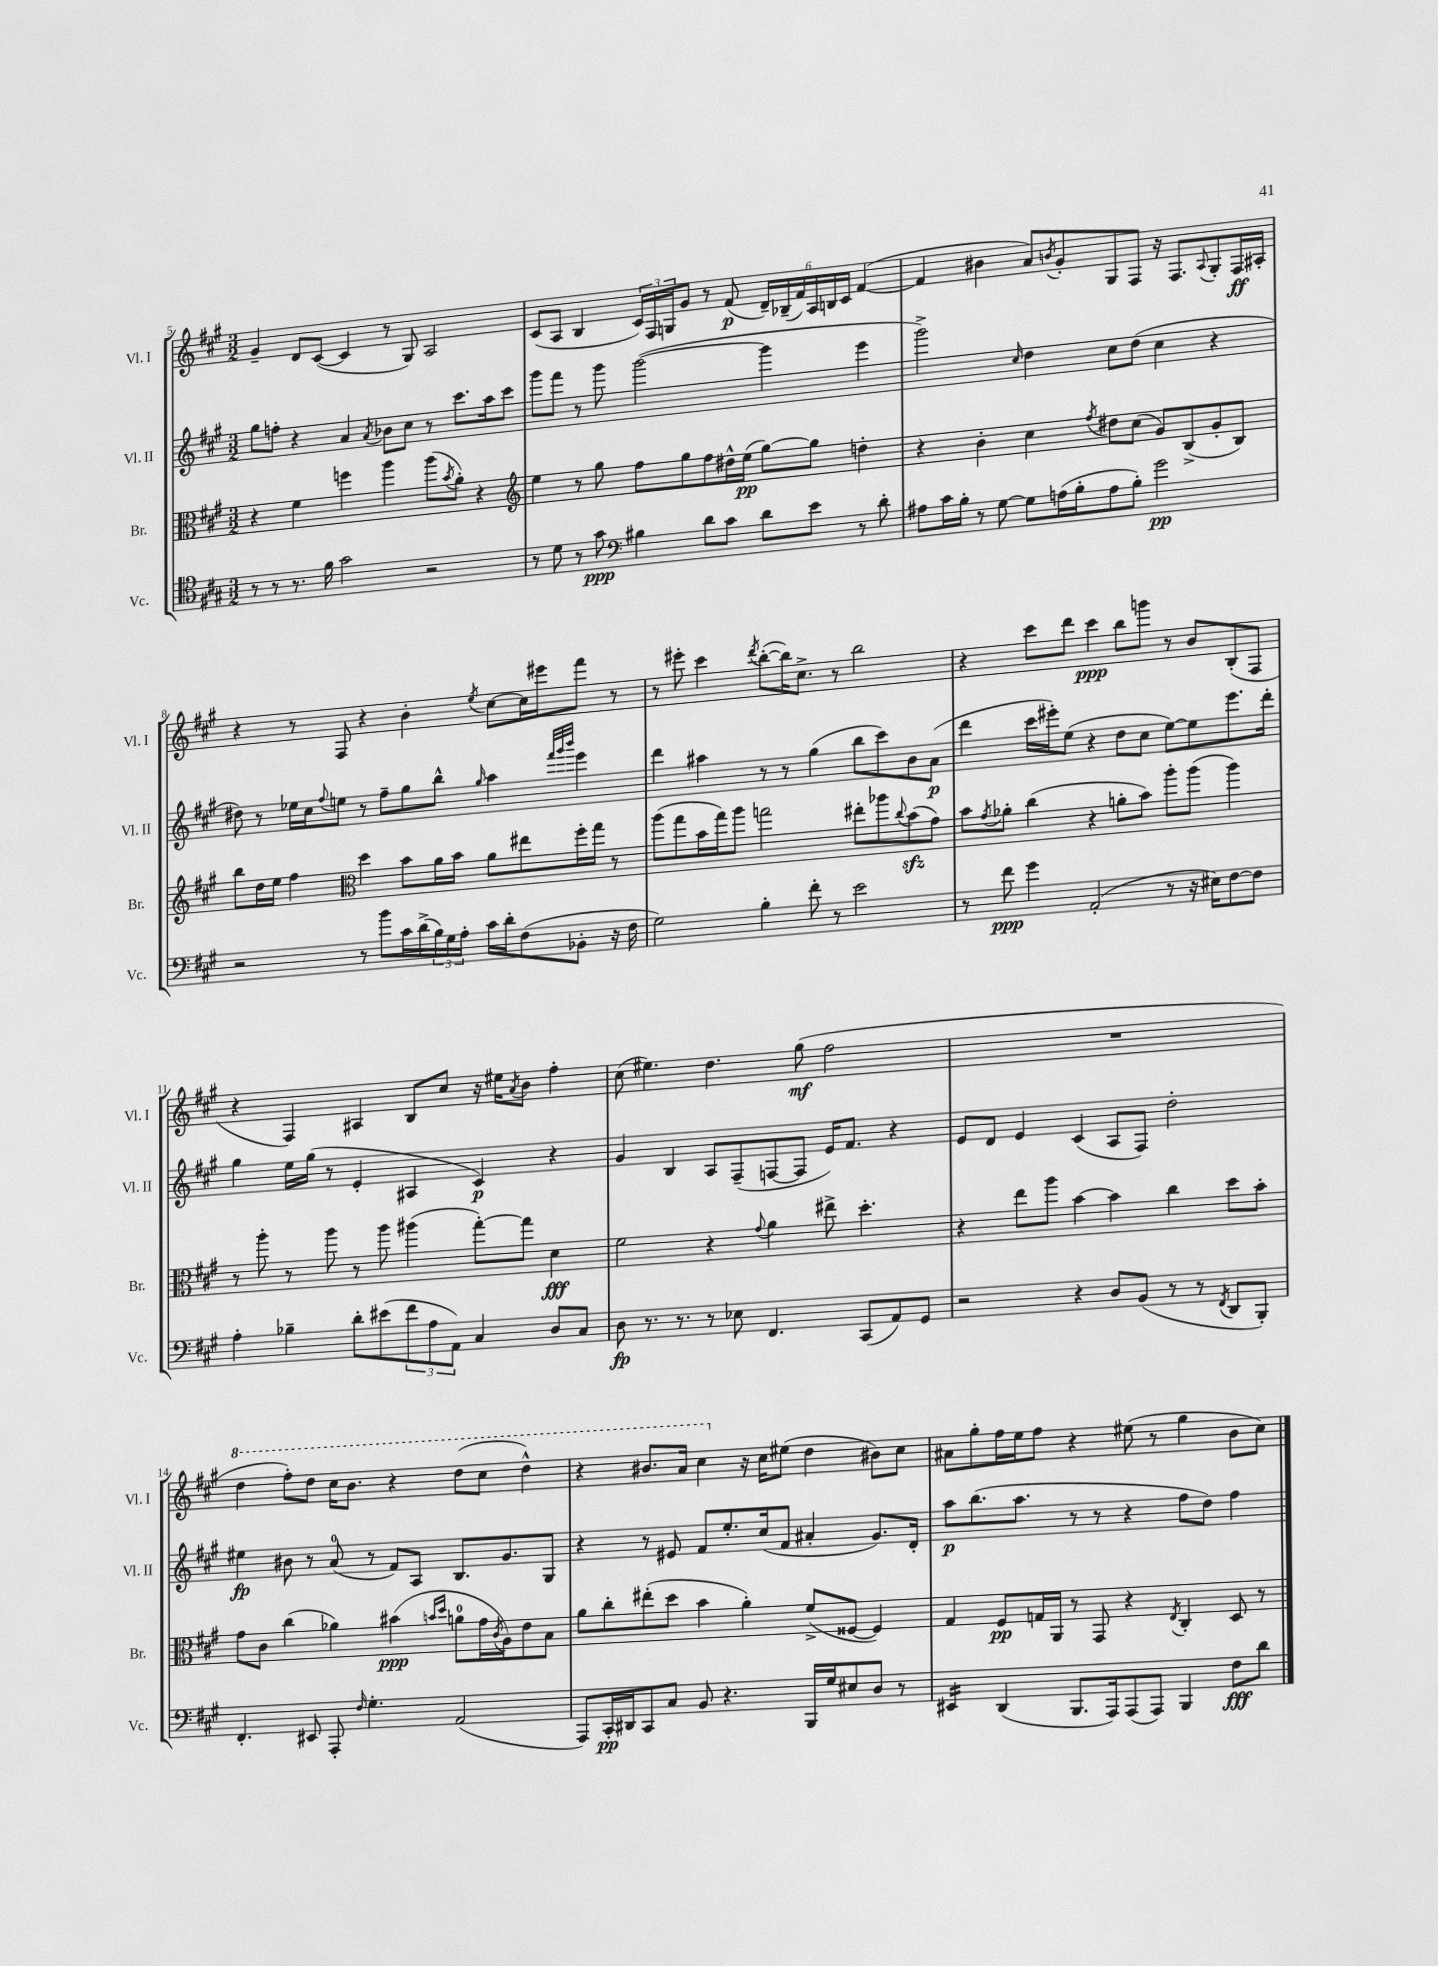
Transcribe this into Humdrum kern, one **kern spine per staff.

**kern	**kern	**kern	**kern
*staff4	*staff3	*staff2	*staff1
*clefC4	*clefC3	*clefG2	*clefG2
*k[f#c#g#]	*k[f#c#g#]	*k[f#c#g#]	*k[f#c#g#]
*M3/2	*M3/2	*M3/2	*M3/2
8r	4r	8gg#	4g#~
8r	.	8ff'	.
8.r	4f#	4r	8d
.	.	.	([8c#
16f#	.	.	.
2g#	4ff	4a	4c#]
.	.	8qa	.
.	4aa	8b-	8r
.	.	8cc#	8G#)
2r	(8aa	8r	2A
.	8qb	.	.
.	8a')	8.ccc#	.
.	4r	.	.
.	.	16aa	.
.	.	8ccc#	.
=	=	=	=
*	*clefG2	*	*
8r	4ee	8ggg#	(8c#
8d	.	8fff#	8A
8r	8r	8r	4B
8g#	8gg#	8ggg#	.
*clefF4	*	*	*
4B#	8ff#	([2ggg#	24c#)
.	.	.	24F#
.	.	.	24G
.	8gg#	.	8g#
8d	8ff#	.	8r
8c#	16dd#^^	.	(8f#
.	(16ee	.	.
8d	[8gg#)	4ggg#]	24d~)
.	.	.	(24B-~
.	.	.	24f#)
8e	8gg#]	.	24A
.	.	.	24B
.	.	.	24c#
8r	4dd'	4eee	([4f#
8d'	.	.	.
=	=	=	=
8A#	4r	2ggg#^)	4f#]
16c#	.	.	.
16B'	.	.	.
8r	4b'	.	4b#
[8G#	.	.	.
.	.	16qqcc#	.
8G#]	4cc#	4dd	8a)
.	.	.	8qb
(16A	.	.	8g#'
16B'	.	.	.
.	8qff#	.	.
8A	8dd#	8cc#	8G#
8B')	(8cc#	(8dd	8F#
2g#	8g#)	4cc#	16r
.	.	.	8.F#
.	(8B^	.	.
.	.	.	8qqA
.	8g#'	4r	8G#'
.	8B)	.	16F#
.	.	.	16A#'
=	=	=	=
2r	8bb	8dd#)	4r
.	16dd	8r	.
.	16ee	.	.
.	4ff#	16ee-	8r
.	.	16cc#	.
.	.	8qqff#	.
.	.	8ee	8F#
*	*clefC3	*	*
8r	4dd	8r	4r
8b	.	8ff#~	.
16c#	8b	8gg#	4b'
(16d^	.	.	.
24B)	16a	8bb^^	.
24G#	.	.	.
.	16b	.	.
24A'	.	.	.
.	.	16qqgg#	8qee
16c#	8a	4aa	[8cc#
16d'	.	.	.
(8F#	8ee#	.	16cc#]
.	.	.	16eee#
.	.	32qqfff#	.
.	.	32qqggg#	.
.	.	32qqbbb	.
8BB-'	16ff#'	4eee	8fff#
.	16gg#	.	.
16r	8r	.	8r
16F#	.	.	.
=	=	=	=
2G#)	(8aa	4ddd	8r
.	8gg#	.	8eee#'
.	16b	4aa#	4ccc#
.	16gg#)	.	.
.	8aa	.	.
.	.	.	8qddd
4B'	2gg	8r	([8bb'
.	.	8r	16bb])
.	.	.	8.cc#^
8f#'	.	(4gg#	.
8r	.	.	8r
2e	8ee#'	8bb	2bb
.	8aa-	8ccc#)	.
.	8qqcc#	.	.
.	(8b	8b	.
.	8g#)	(8a	.
=	=	=	=
8r	8b	4ddd	4r
.	8qg#	.	.
8f#	8a-'	.	.
4g#	(4cc#	16ccc#	8ccc#
.	.	16eee#')	.
.	.	(8ee	8ddd
(2AA'	4r	4r	4ccc#
.	8a'	8dd	8bb
.	8b)	8cc#	8ggg
8r	8aa'	[8ee)	8r
16r	(8aa	8ee]	8b
16E#)	.	.	.
[8F#	4aa)	8.eee#	(8B'
8F#]	.	.	8F#
.	.	16ddd'	.
=	=	=	=
4A'	8r	4gg#	4r
.	8aa'	.	.
4B-~	8r	16ee	4F#)
.	.	(16gg#	.
.	8aa	8r	.
8d'	8r	4e'	4A#
(8e#	8aa	.	.
12f#	(4aa#	4A#	8B
12A	.	.	.
.	.	.	8cc#
12AA)	.	.	.
4C#	[8gg#')	4c#)	16r
.	.	.	16ee#
.	.	.	8qa
.	8gg#]	.	8b
8D	4d	4r	4ff#'
8C#	.	.	.
=	=	=	=
8D	2f#	4g#	(8cc#
8.r	.	.	4.ee#)
.	.	4B	.
8.r	.	.	.
8r	4r	8A	4.dd
8E-	.	(8F#~	.
.	8qqg#	.	.
4.FF#	4a	[8F	.
.	.	8F]	(8gg#
.	8ee#^	16e)	2ff#
.	.	8.f#	.
(8CC#	4.dd'	.	.
8AA)	.	4r	.
8GG#	.	.	.
=	=	=	=
2r	4r	8e	1.r
.	.	8d	.
.	8ee	4e	.
.	8aa	.	.
4r	[4b	(4c#	.
8D	4b]	8A	.
(8BB	.	8F#)	.
8r	4cc#	2dd'	.
8r	.	.	.
8qFF#	.	.	.
8DD	8dd	.	.
8BBB')	8b'	.	.
=	=	=	=
4.FF#'	8g#	4ee#	4ddd
.	8c#	.	.
.	(4cc#	8b#	8fff#')
8EE#	.	8r	8ddd
8AAA'	4a-)	(8a	16ccc#
.	.	.	8.bb
16qqF#	.	.	.
4.G#'	.	8r	.
.	(4b#	8f#)	4r
.	.	8A	.
.	16qqb	.	.
.	16qqdd	.	.
(2AA	8a	8.B	(8ddd
.	16g#	.	8ccc#
.	8qc#	.	.
.	16A)	8.g#	.
.	8e	.	4ddd^^)
.	8B	8G#	.
=	=	=	=
8AAA)	8a	4r	4r
16CC#'	8cc#'	.	.
16DD#	.	.	.
8CC#	(8ee#'	8r	8.bb#
8C#	8dd	8e#	.
.	.	.	16aa
8BB	4b	8f#	4ccc#
4.r	.	8.ee'	.
.	4a')	.	16r
.	.	(16cc#	16cc#
.	.	8f#	(8ee#
16BBB	(8f#^	4a#'	4dd
16G#	.	.	.
8E#	[8F##	.	.
8D	4F##])	8.g#)	8b#)
8r	.	.	8cc#
.	.	16d'	.
=	=	=	=
4EE#	4G#	8aa	8a#
.	.	(8.bb	8gg#'
(4DD	8F#	.	16ff#
.	.	8.aa	16ee
.	16G	.	8ff#
.	16AA	.	.
8.BBB	8r	8r	4r
.	8GG#	8r	.
16AAA)	.	.	.
(8AAA	4r	4r	(8ee#
8AAA)	.	.	8r
.	8qE	.	.
4BBB	4C#'	8ff#	4gg#
.	.	8dd)	.
8F#	8D	4ff#	8b
8d	8r	.	8cc#)
==	==	==	==
*-	*-	*-	*-
